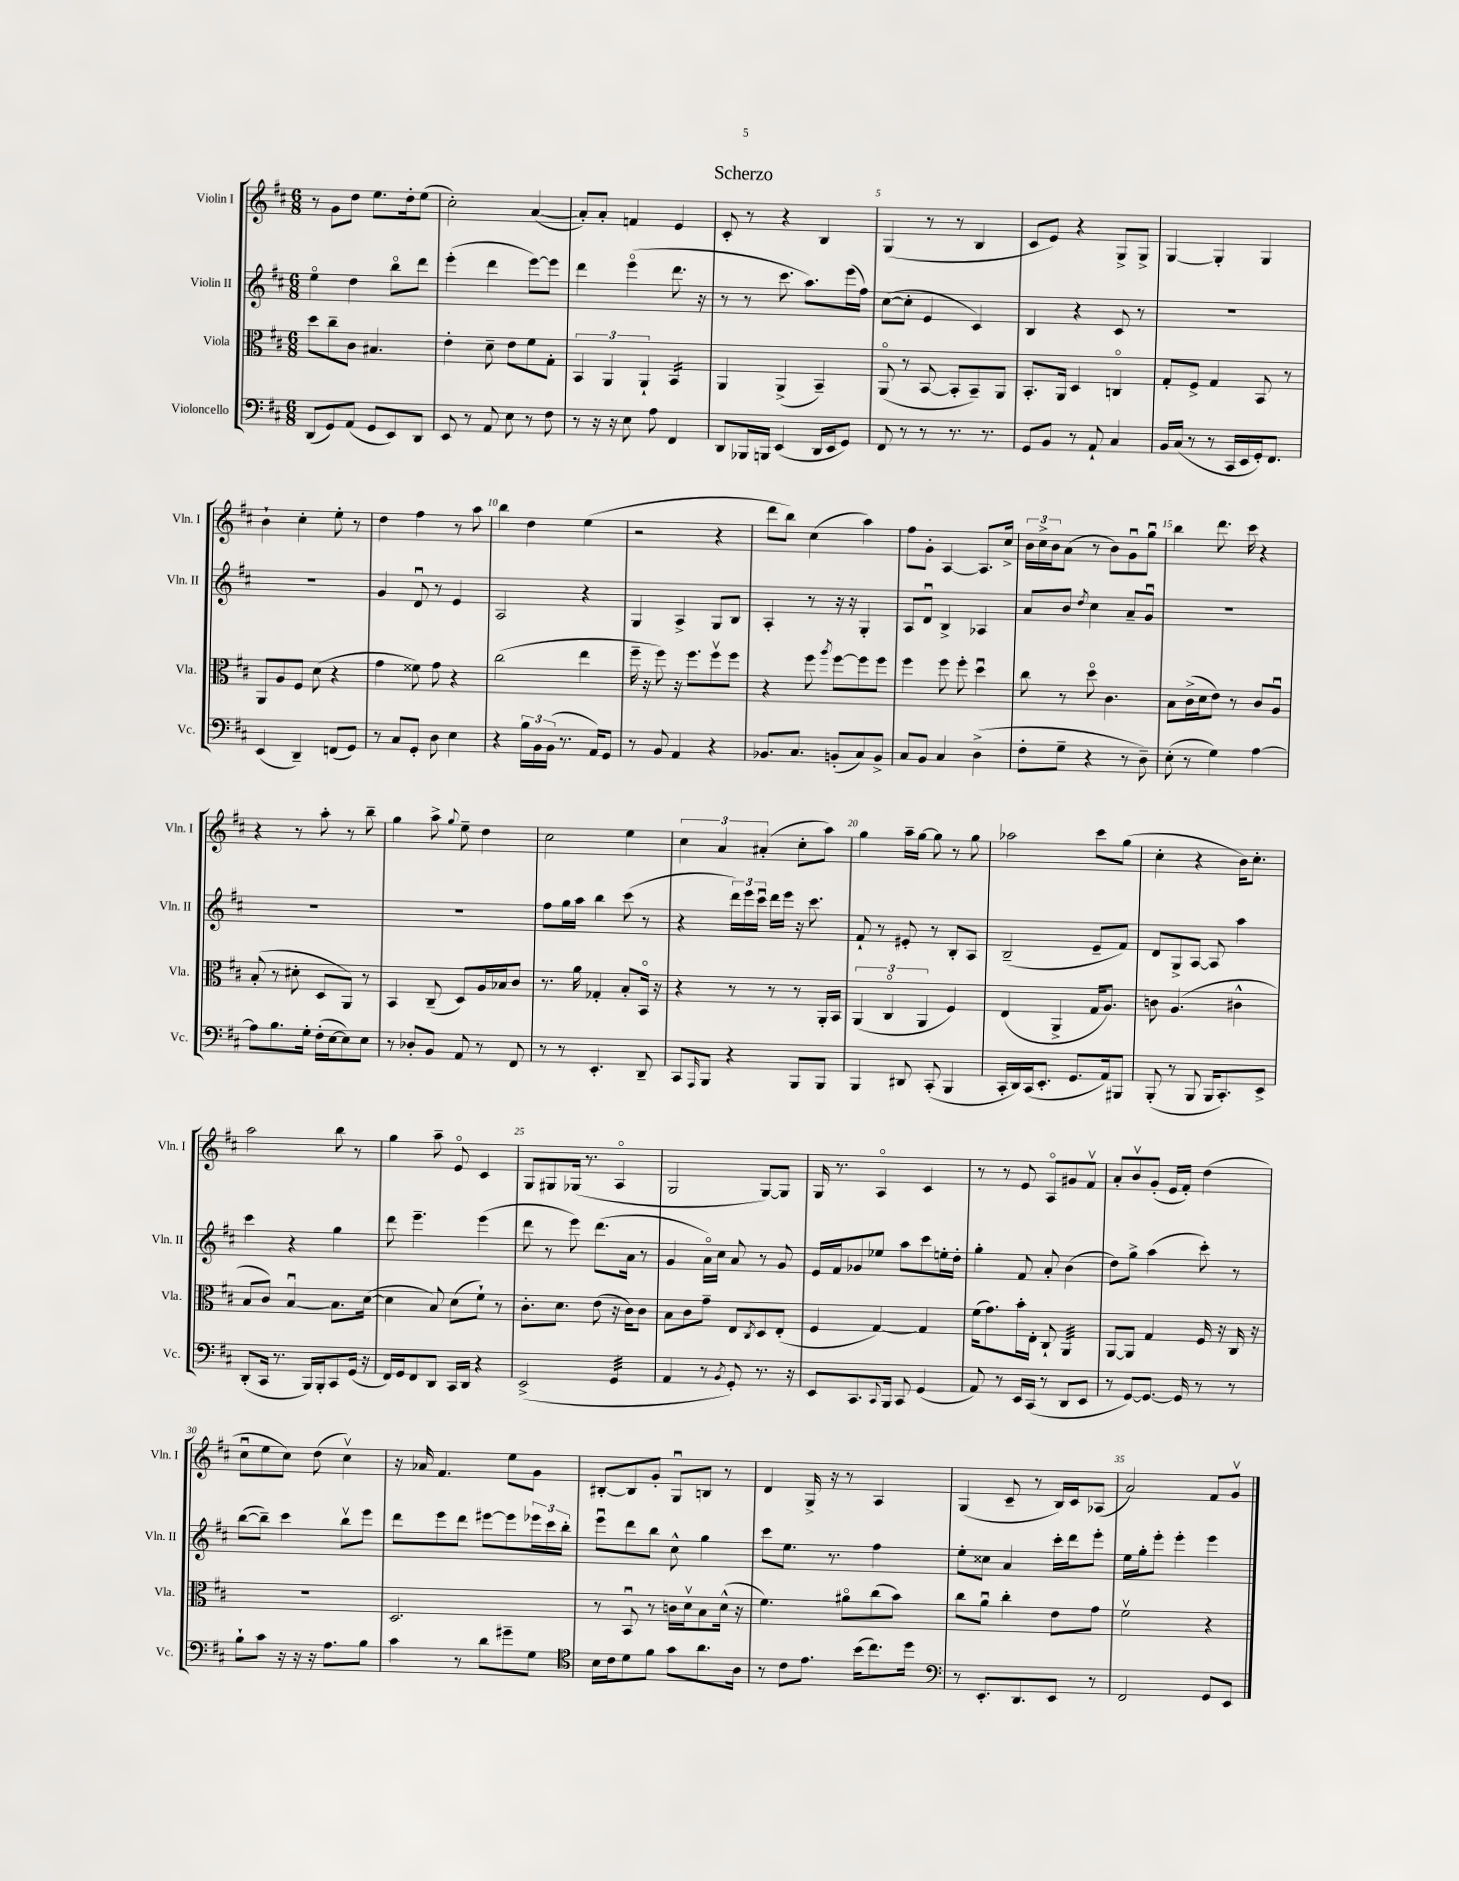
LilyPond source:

\header { title = "Scherzo" }
<<
\new StaffGroup <<
\new Staff = "s0" \with { instrumentName = "Violin I" shortInstrumentName = "Vln. I" } {
    \clef treble \key d \major \numericTimeSignature \time 6/8
    r8 g'8 d''8 e''8. d''16-. e''8( |
    cis''2-.) a'4~( |
    a'8-.) a'8-. f'4 e'4 |
    cis'8-. r8 r4 b4 |
    g4( r8 r8 b4 |
    cis'8 e'8) r4 g8-> g8-> |
    g4~ g4-. g4 |
    b'4-! cis''4-. e''8-. r8 |
    d''4 fis''4 r8 a''8 |
    b''4 d''4 e''4( |
    r2 r4 |
    d'''8 b''8) cis''4( a''4) |
    fis''8 g'8-. a4~ a8. cis''16-> |
    \tuplet 3/2 { b'16 cis''16-> b'16 } a'8( r8 b'8) g'8\downbow g''8\downbow |
    b''4 d'''8. cis'''16 r4 |
    r4 r8 a''8-. r8 b''8-- |
    g''4 a''8-> \appoggiatura { g''8 } e''8-- d''4 |
    cis''2 e''4 |
    \tuplet 3/2 { cis''4 a'4 ais'4-.( } cis''8-. a''8) |
    g''4 a''16-- g''16~ g''8 r8 g''8 |
    aes''2 cis'''8 g''8( |
    cis''4-. r4 b'16) cis''8.-. |
    a''2 b''8 r8 |
    g''4 a''8-- e'8\flageolet cis'4 |
    g8 gis8 ges16( r8. a4\flageolet |
    g2 g8~) g8 |
    g16 r8. a4\flageolet cis'4 |
    r8 r8 e'8 a8\flageolet gis'8 fis'8\upbow |
    a'8-. b'8\upbow g'8-.( e'16 fis'16-.) d''4( |
    cis''8\downbow e''8 cis''8) d''8( cis''4\upbow) |
    r16 aes'16 fis'4. e''8 g'8 |
    bis8~-. bis8 g'8-. g8\downbow b8 r8 |
    d'4 g16-> r16 r8 a4 |
    g4( cis'8-- r8 b16) cis'16 aes8( |
    a'2) fis'8 g'8\upbow \bar "|." |
}
\new Staff = "s1" \with { instrumentName = "Violin II" shortInstrumentName = "Vln. II" } {
    \clef treble \key d \major \numericTimeSignature \time 6/8
    e''4\flageolet d''4 b''8\flageolet d'''8 |
    e'''4-.( d'''4 e'''8~) e'''8 |
    d'''4 e'''4\flageolet( d'''8. r16 |
    r8 r8 cis'''8. a''8.) e'''16( fis''16) |
    cis''8~( cis''8-. e'4 cis'4) |
    b4 r4 cis'8 r8 |
    R2. |
    R2. |
    g'4 d'8\downbow r8 e'4 |
    a2 r4 |
    g4 a4-> g8 b8 |
    a4-. r8 r16 r16 g4-. |
    a8 d'8\downbow b4-> aes4 |
    a'8 b'8 \acciaccatura { d''8 } cis''4 a'8-- g'8\downbow |
    R2. |
    R2. |
    R2. |
    fis''8 g''16 a''16 b''4 cis'''8( r8 |
    r4 \tuplet 3/2 { d'''16) e'''16 cis'''16\downbow } d'''16 e'''16 r16 cis'''8. |
    fis'8-! r8 eis'8-. r8 b8-. a8 |
    b2--( e'8-- fis'8) |
    d'8 g8-> a8~ a8 a''4 |
    cis'''4 r4 g''4 |
    d'''8 e'''4.-- e'''4( |
    d'''8 r8 e'''8) d'''8.( a'16 r8 |
    g'4 a'16\flageolet) cis''16 a'8 r8 g'8 |
    e'16 fis'16 ges'8 ees''8 a''8 cis'''8 e''16-. d''16-. |
    g''4-. fis'8 a'8-. b'4( |
    d''8) g''8-> a''4( cis'''8-.) r8 |
    b''8~( b''8--) cis'''4 b''8\upbow e'''8 |
    d'''8 e'''8 d'''8 eis'''8~ eis'''8 \tuplet 3/2 { ees'''16 cis'''16 b''16-. } |
    e'''8\downbow d'''8 b''8 cis''8-^ g''4 |
    cis'''8 e''8. r8. fis''4 |
    e''8-. cisis''8 a'4 cis'''16-. d'''16 e'''8-. |
    e''16 g''16-. e'''8-. e'''4-. e'''4 \bar "|." |
}
\new Staff = "s2" \with { instrumentName = "Viola" shortInstrumentName = "Vla." } {
    \clef alto \key d \major \numericTimeSignature \time 6/8
    d''8 cis''8-- cis'8 bis4. |
    e'4-. d'8-- e'8 fis'8 g8-. |
    \tuplet 3/2 { b,4 a,4 a,4-! } b,4:16 |
    a,4 a,4->( b,4--) |
    a,8\flageolet( r8 b,8~ b,8-. b,8--) a,8 |
    b,8.-. a,16 d4 c4\flageolet |
    g8-. fis8-> g4 b,8 r8 |
    a,8 a8 fis8 d'8( r4 |
    g'4 fisis'8) g'8 r4 |
    cis''2( e''4 |
    fis''16-- r16 fis''8) r16 fis''8. fis''8\upbow fis''8 |
    r4 fis''8 \acciaccatura { a''8 } fis''8~ fis''8 fis''8 |
    fis''4 fis''8 fis''8-. d''4\downbow |
    cis''8 r8 d''8\flageolet cis'4. |
    b8 cis'16->( d'16 e'8) r8 cis'8 a8\downbow |
    b8-.( r8 dis'8-. d8 a,8) r8 |
    b,4 cis8--( d8) a16 bes16 cis'8 |
    r8. a'16 ges4-. b8-. b,16\flageolet r16 |
    r4 r8 r8 r8 a,16-. b,16 |
    \tuplet 3/2 { a,4( cis4\flageolet a,4 } fis4) |
    e4( a,4-> g16 a8.) |
    c'8 a4.( cis'4-^ |
    b8 cis'8) b4~\downbow b8. d'16~( |
    d'4 b8) d'8( fis'8-!) r8 |
    cis'8.-. d'8. e'8( r16 cis'16) cis'8 |
    b8 cis'8 g'8-- e8 \acciaccatura { cis8 } d8 e8-.( |
    fis4 g4~) g4 |
    fis'16( g'8.) b'16-. e16-. cis8-! a,4:32 |
    a,8~ a,8 g4 fis16 r16 cis16 r16 |
    R2. |
    d2. |
    r8 b,8\downbow r8 c'16 d'16\upbow b8 d'16-^( r16 |
    fis'4.) ais'8\flageolet cis''8( b'8) |
    cis''8 a'8\downbow cis''4-. e'8 g'8 |
    fis'2\upbow r4 \bar "|." |
}
\new Staff = "s3" \with { instrumentName = "Violoncello" shortInstrumentName = "Vc." } {
    \clef bass \key d \major \numericTimeSignature \time 6/8
    d,8( g,8) a,8( g,8 e,8) d,8 |
    e,8 r8 a,8 e8 r8 fis8 |
    r8 r16 r16 e8 a8 fis,4 |
    d,8 bes,,16 b,,16 e,4( d,16 e,16 g,8) |
    fis,8 r8 r8 r8. r8. |
    g,8 b,8 r8 a,8-! cis4 |
    b,16 cis16( r8 r8 cis,16 e,16 g,16-.) fis,8. |
    e,4( d,4--) f,8( g,8) |
    r8 cis8 g,8-. d8 e4 |
    r4 \tuplet 3/2 { b16 b,16 b,16( } r8. a,16) g,8 |
    r8 b,8 a,4 r4 |
    bes,8. cis8. b,8-.( cis8) b,8-> |
    cis8 b,8 cis4 d4->( |
    fis8-. g8-- r4 r8 d8--) |
    e8-.( r8 g4) a4~ |
    a8 b8. g16-. fis16-.( e16~ e8) e8 |
    r8 des8-. b,8 a,8 r8 fis,8 |
    r8 r8 e,4.-. d,8-- |
    cis,8 \grace { a,,16 } b,,8 r4 b,,8 b,,8 |
    b,,4 dis,8 cis,8-.( b,,4 |
    cis,16-. d,16) cis,16( e,8.-. g,8. a,16) bis,,8 |
    b,,8-.( r8 b,,8 b,,16 cis,8.-.) e,8-> |
    d,8-.( cis,16 r8. b,,16) b,,16-. cis,8 g,16( r16 |
    fis,16) g,16 fis,8 d,8 cis,16 d,16 r4 |
    e,2->( g,4:32 |
    a,4 r8 \acciaccatura { b,8 } g,8-.) r8. r16 |
    e,8 cis,8. \appoggiatura { cis,8 } b,,16 cis,8 g,4( |
    a,8) r8 e,16 cis,16( r8 d,8 e,8 |
    r8 g,8~) g,8.~ g,16 r8 r8 |
    b8-! cis'8 r16 r16 r16 a8. b8 |
    cis'4 r8 d'8 gis'8-- g8 |
    \clef tenor b16 cis'16 d'8 fis'8 g'8 a'8. a16 |
    r8 cis'8 e'8. b'16( cis''8.) d''16 |
    \clef bass r8 e,8.-. d,8. e,8 r8 |
    fis,2 g,8 e,8 \bar "|." |
}
>>
>>
\layout { \context { \Score \override BarNumber.break-visibility = ##(#f #t #t) barNumberVisibility = #(every-nth-bar-number-visible 5) } }
